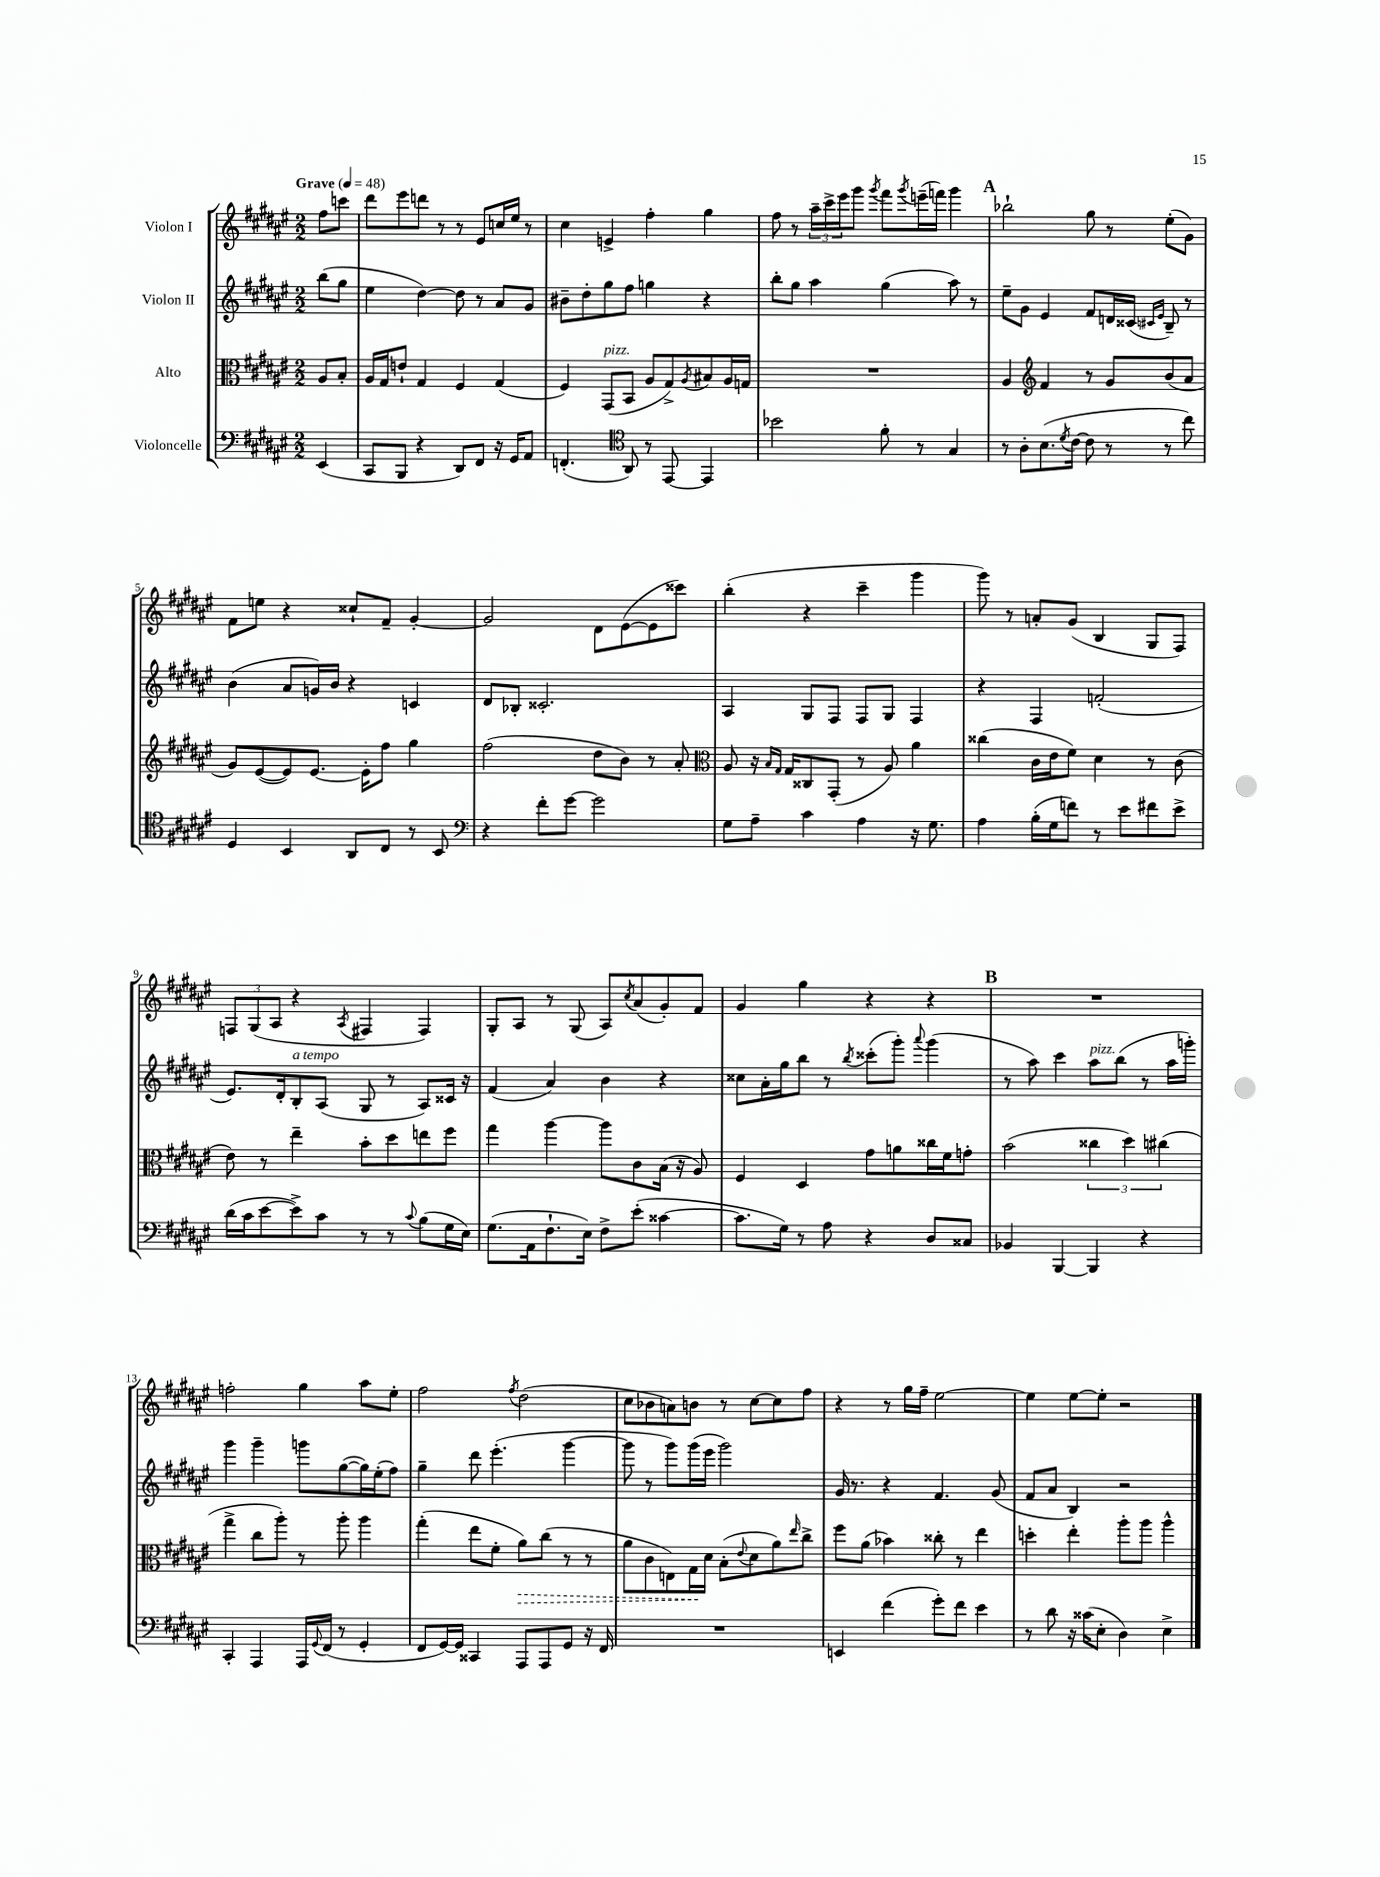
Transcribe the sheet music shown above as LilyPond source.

<<
\new StaffGroup <<
\new Staff = "s0" \with { instrumentName = "Violon I" } {
    \clef treble \key fis \major \numericTimeSignature \time 2/2 \partial 4 \tempo "Grave" 4 = 48
    fis''8 c'''8 |
    dis'''8 eis'''8 d'''8 r8 r8 eis'8 c''16 eis''16 r8 |
    cis''4 e'4-> fis''4-. gis''4 |
    fis''8 r8 \tuplet 3/2 { ais''16-- cis'''16-> eis'''16 } gis'''8 \acciaccatura { gis'''8 } fis'''8 \acciaccatura { gis'''8 } e'''16--( f'''16) gis'''4 |
    \mark \markup { \bold "A" } bes''2-! gis''8 r8 eis''8-.( gis'8) |
    fis'8 e''8 r4 cisis''8-! fis'8-- gis'4~-. |
    gis'2 dis'8 eis'8~( eis'8 cisis'''8) |
    b''4-.( r4 cis'''4-- gis'''4 |
    gis'''8) r8 a'8-. gis'8( b4 gis8 fis8) |
    \tuplet 3/2 { f8 gis8( ais8 } r4 \acciaccatura { ais8 } fis4 fis4) |
    gis8-. ais8 r8 gis8( ais8) \acciaccatura { cis''8 } ais'8( gis'8-.) fis'8 |
    gis'4 gis''4 r4 r4 |
    \mark \markup { \bold "B" } R1 |
    f''2-. gis''4 ais''8 eis''8-. |
    fis''2 \acciaccatura { fis''8 } dis''2( |
    cis''8 bes'8 a'8) b'8 r8 cis''8~ cis''8 fis''8 |
    r4 r8 gis''16 fis''16-- eis''2~ |
    eis''4 eis''8~ eis''8-. r2 \bar "|." |
}
\new Staff = "s1" \with { instrumentName = "Violon II" } {
    \clef treble \key fis \major \numericTimeSignature \time 2/2 \partial 4
    b''8( gis''8 |
    eis''4 dis''4~) dis''8 r8 ais'8 gis'8 |
    bis'8-- dis''8-. gis''8 fis''8 g''4 r4 |
    b''8-. gis''8 ais''4 gis''4( ais''8) r8 |
    \mark \markup { \bold "A" } eis''8-- gis'8 eis'4 fis'8 d'16 cisis'16( \grace { cis'16 eis'16 } b8--) r8 |
    b'4( ais'8 g'16) b'16 r4 c'4 |
    dis'8 bes8-. cisis'2.-. |
    ais4 gis8 fis8 fis8 gis8 fis4 |
    r4 fis4 f'2-.( |
    eis'8.) dis'16-. b8-.^\markup { \italic "a tempo" } ais8( gis8 r8 ais8) cisis'16 r16 |
    fis'4( ais'4) b'4 r4 |
    cisis''8 ais'16-. gis''16 b''8 r8 \acciaccatura { b''8 } cisis'''8-.( gis'''8-.) \appoggiatura { ais'''8 } gis'''4( |
    \mark \markup { \bold "B" } r8 ais''8) cis'''4 ais''8^\markup { \italic "pizz." } b''8( r8 ais''16 g'''16-.) |
    gis'''4 gis'''4-- g'''8 gis''8~( gis''16) eis''16-.( fis''8) |
    gis''4-- dis'''8 eis'''4.-.( gis'''4~ |
    gis'''8 r8 gis'''8) gis'''16( eis'''16 gis'''2) |
    gis'16 r8. r4 fis'4. gis'8( |
    fis'8 ais'8 b4) r2 \bar "|." |
}
\new Staff = "s2" \with { instrumentName = "Alto" } {
    \clef alto \key fis \major \numericTimeSignature \time 2/2 \partial 4
    ais8 b8-. |
    ais16 gis16 e'8-! gis4 fis4 gis4( |
    fis4) gis,8^\markup { \italic "pizz." }( b,8 ais8 gis8->) \acciaccatura { ais8 } bis8 ais16 g16 |
    R1 |
    \mark \markup { \bold "A" } ais4 \clef treble fis'4 r8 gis'8 b'8( ais'8 |
    gis'8) eis'8~( eis'8) eis'8.~ eis'16-. fis''8 gis''4 |
    fis''2( dis''8 b'8) r8 ais'8-. |
    \clef alto ais8 r16 \grace { b16 gis16 } gis16 cisis8 gis,8-.( r8 ais8) ais'4 |
    cisis''4( cis'16 eis'16 fis'8) dis'4 r8 cis'8( |
    eis'8) r8 eis''4-- b'8-. dis''8 e''8 fis''8 |
    gis''4 ais''4~ ais''8 cis'8 b16( r16 ais8) |
    fis4 dis4 gis'8 a'8 cisis''16 fis'16 g'8-. |
    \mark \markup { \bold "B" } b'2( \tuplet 3/2 { cisis''4 dis''4) cis''4( } |
    gis''4-> cis''8 ais''8-.) r8 ais''8-. ais''4 |
    gis''4-.( eis''8 fis'8-. \once \override Hairpin.style = #'dashed-line ais'8\>) cis''8( r8 r8 |
    ais'8 cis'8 e8) gis16\! dis'16 b8-.( \appoggiatura { eis'8 } dis'8 ais'8) \grace { eis''16 } cis''8-> |
    fis''8 ais'8( bes'4) cisis''8-. r8 eis''4 |
    d''4-. eis''4-. ais''8-. ais''8 ais''4-^ \bar "|." |
}
\new Staff = "s3" \with { instrumentName = "Violoncelle" } {
    \clef bass \key fis \major \numericTimeSignature \time 2/2 \partial 4
    eis,4( |
    cis,8 b,,8 r4 dis,8) fis,8 r16 gis,16 ais,8 |
    f,4.-.( \clef tenor ais,8) r8 eis,8~ eis,4 |
    bes'2 fis'8-. r8 gis4 |
    \mark \markup { \bold "A" } r8 ais8-. b8.( \acciaccatura { dis'8 } cis'16~ cis'8 r8 r8 cis''8) |
    dis4 b,4 ais,8 cis8 r8 b,8 |
    \clef bass r4 fis'8-. gis'8~ gis'2 |
    gis8 ais8-- cis'4 ais4 r16 gis8. |
    ais4 b16-.( gis16 f'8) r8 eis'8 fis'8 eis'8-> |
    dis'16( cis'16 eis'8~ eis'8->) cis'8 r8 r8 \appoggiatura { cis'8 } b8( gis16 eis16) |
    gis8.( ais,16 fis8.-! eis16) fis8-> eis'8-.( cisis'4~ |
    cisis'8. gis16) r8 ais8 r4 dis8 cisis8 |
    \mark \markup { \bold "B" } bes,4 b,,4~ b,,4 r4 |
    cis,4-. ais,,4 ais,,16 \appoggiatura { gis,8 } fis,16( r8 gis,4-. |
    fis,8 gis,16~) gis,16 cisis,4 ais,,8 ais,,8 gis,8 r16 fis,16 |
    R1 |
    e,4 fis'4( gis'8-.) fis'8 eis'4 |
    r8 dis'8 r16 cisis'16( eis8-. dis4) eis4-> \bar "|." |
}
>>
>>
